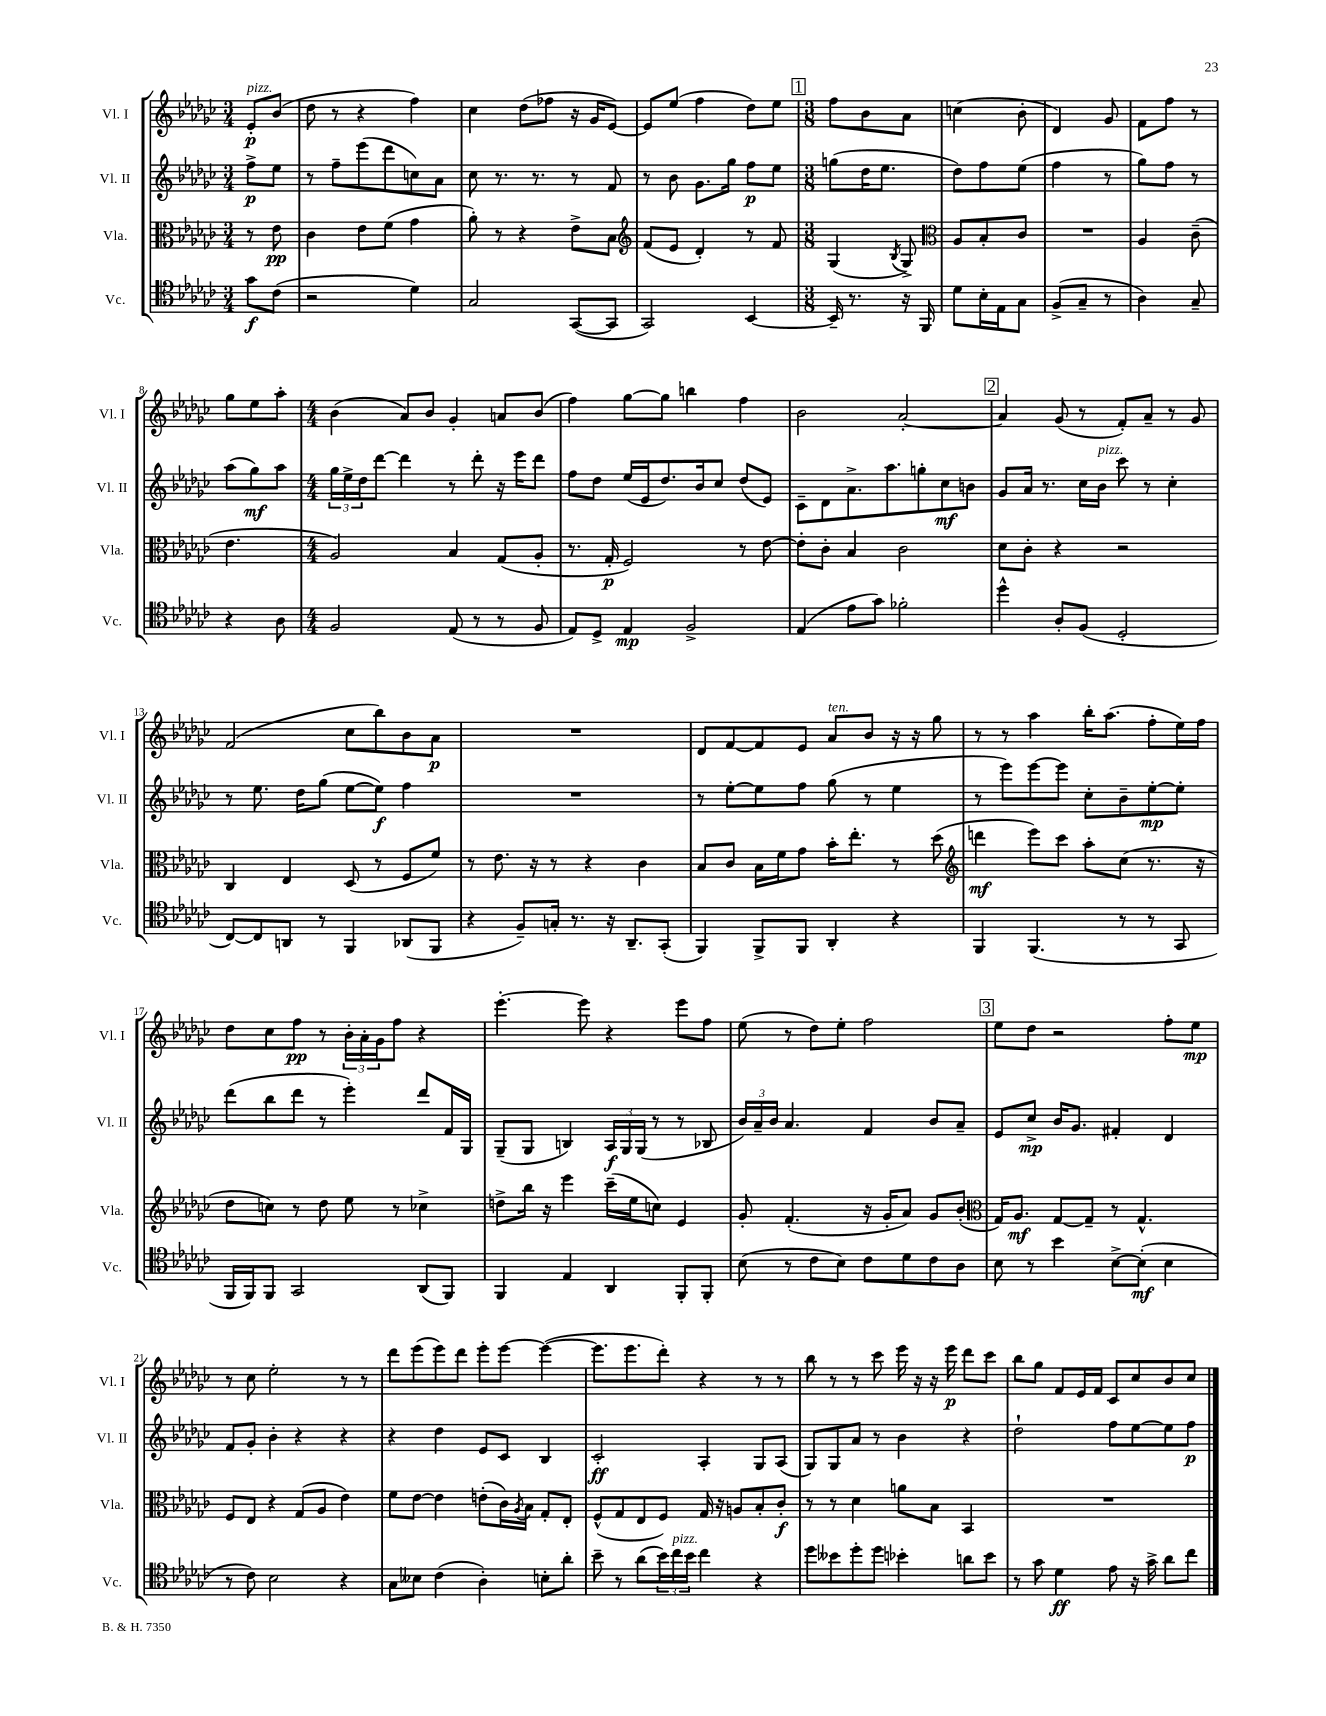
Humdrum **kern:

**kern	**dynam	**kern	**dynam	**kern	**dynam	**kern	**dynam
*part4	*part4	*part3	*part3	*part2	*part2	*part1	*part1
*staff4	*staff4	*staff3	*staff3	*staff2	*staff2	*staff1	*staff1
*I"Vc.	*	*I"Vla.	*	*I"Vl. II	*	*I"Vl. I	*
*I'Vc.	*	*I'Vla.	*	*I'Vl. II	*	*I'Vl. I	*
*clefC4	*	*clefC3	*	*clefG2	*	*clefG2	*
*k[b-e-a-d-g-c-]	*	*k[b-e-a-d-g-c-]	*	*k[b-e-a-d-g-c-]	*	*k[b-e-a-d-g-c-]	*
*M3/4	*	*M3/4	*	*M3/4	*	*M3/4	*
=	=	=	=	=	=	=	=
!	!	!	!	!	!	!LO:TX:a:i:t=pizz.	!
8g-\L	f	8r	.	8ff^\L	p	8e-'/L	p
(8c-\J	.	8e-\	pp	8ee-\J	.	(8b-/J	.
=1	=1	=1	=1	=1	=1	=1	=1
2r	.	4c-\	.	8r	.	8dd-\	.
.	.	.	.	8ff~\L	.	8r	.
.	.	8e-\L	.	(8eee-\	.	4r	.
.	.	(8f\J	.	8ddd-\	.	.	.
4d-\)	.	4g-\	.	8ccn\)	.	4ff\)	.
.	.	.	.	8a-\J	.	.	.
=2	=2	=2	=2	=2	=2	=2	=2
2G-/	.	8a-'\)	.	8cc-\	.	4cc-\	.
.	.	8r	.	8.r	.	.	.
.	.	4r	.	.	.	(8dd-\L	.
.	.	.	.	8.r	.	.	.
.	.	.	.	.	.	8ff-X\J	.
([8GG-/L	.	8e-^\L	.	8r	.	16r	.
.	.	.	.	.	.	16g-/KL	.
8GG-/J]	.	8B-\J	.	8f/	.	[8e-/J)	.
=3	=3	=3	=3	=3	=3	=3	=3
*	*	*clefG2	*	*	*	*	*
2GG-/)	.	(8f/L	.	8r	.	8e-/L]	.
.	.	8e-/J	.	8b-\	.	(8ee-/J	.
.	.	4d-'/)	.	8.g-\L	.	4ff\	.
.	.	.	.	16gg-\Jk	.	.	.
[4BB-/	.	8r	.	8ff\L	p	8dd-\L)	.
.	.	8f/	.	8ee-\J	.	8ee-\J	.
!!LO:REH:place=s1:t=1
=4	=4	=4	=4	=4	=4	=4	=4
*M3/8	*	*M3/8	*	*M3/8	*	*M3/8	*
16BB-~/]	.	(4G-/	.	(8ggn\L	.	8ff\L	.
8.r	.	.	.	.	.	.	.
.	.	.	.	16dd-\K	.	8b-\	.
.	.	.	.	8.ee-\J	.	.	.
.	.	8qB-/	.	.	.	.	.
16r	.	8G-^/)	.	.	.	8a-\J	.
16FF/	.	.	.	.	.	.	.
=5	=5	=5	=5	=5	=5	=5	=5
*	*	*clefC3	*	*	*	*	*
8d-\L	.	8A-/L	.	8dd-\L)	.	(4ccn\	.
16B-'\L	.	8B-'/	.	8ff\	.	.	.
16E-\J	.	.	.	.	.	.	.
8G-\J	.	8c-/J	.	(8ee-\J	.	8b-'\	.
=6	=6	=6	=6	=6	=6	=6	=6
(8F^/L	.	4.r	.	4ff\	.	4d-/)	.
8G-~/J	.	.	.	.	.	.	.
8r	.	.	.	8r	.	8g-/	.
=7	=7	=7	=7	=7	=7	=7	=7
4A-\)	.	4A-/	.	8gg-\L)	.	8f\L	.
.	.	.	.	8ff\J	.	8ff\J	.
8G-~/	.	(8c-~\	.	8r	.	8r	.
!!LO:LB:g=z
=8	=8	=8	=8	=8	=8	=8	=8
4r	.	4.e-\	.	(8aa-\L	.	8gg-\L	.
.	.	.	.	8gg-\)	mf	8ee-\	.
8A-\	.	.	.	8aa-\J	.	8aa-'\J	.
=9	=9	=9	=9	=9	=9	=9	=9
*M4/4	*	*M4/4	*	*M4/4	*	*M4/4	*
2F/	.	2A-/)	.	24gg-\LL	.	(4b-\	.
.	.	.	.	24ee-^\	.	.	.
.	.	.	.	24dd-\J	.	.	.
.	.	.	.	[8ddd-\J	.	.	.
.	.	.	.	4ddd-\]	.	8a-/L)	.
.	.	.	.	.	.	8b-/J	.
(8E-/	.	4B-/	.	8r	.	4g-'/	.
8r	.	.	.	8ddd-'\	.	.	.
8r	.	(8G-/L	.	16r	.	8an/L	.
.	.	.	.	16eee-\KL	.	.	.
8F/	.	8A-'/J	.	8ddd-\J	.	(8b-/J	.
=10	=10	=10	=10	=10	=10	=10	=10
8E-/L)	.	8.r	.	8ff\L	.	4ff\)	.
8D-^/J	.	.	.	8dd-\J	.	.	.
.	.	16G-'/	p	.	.	.	.
4E-/	mp	2F/)	.	(16ee-/LL	.	[8gg-\L	.
.	.	.	.	16e-/J	.	.	.
.	.	.	.	8.dd-/)	.	8gg-\J]	.
2F^/	.	.	.	.	.	4bbn\	.
.	.	.	.	16b-/k	.	.	.
.	.	.	.	8cc-/J	.	.	.
.	.	8r	.	(8dd-/L	.	4ff\	.
.	.	[8e-\	.	8e-/J)	.	.	.
=11	=11	=11	=11	=11	=11	=11	=11
(4E-/	.	8e-'\L]	.	8c-~\L	.	2b-\	.
.	.	8c-'\J	.	8d-\	.	.	.
8e-\L	.	4B-/	.	8.a-^\	.	.	.
8g-\J)	.	.	.	.	.	.	.
.	.	.	.	8.aa-\	.	.	.
2f-X'\	.	2c-\	.	.	.	[2a-'/	.
.	.	.	.	8ggn'\	.	.	.
.	.	.	.	8cc-\	mf	.	.
.	.	.	.	8bn\J	.	.	.
!!LO:REH:place=s1:t=2
=12	=12	=12	=12	=12	=12	=12	=12
4dd-^^\	.	8d-\L	.	8g-/L	.	4a-/]	.
.	.	8c-'\J	.	16a-/Jk	.	.	.
.	.	.	.	8.r	.	.	.
8A-'/L	.	4r	.	.	.	(8g-/	.
(8F/J	.	.	.	16cc-\LL	.	8r	.
!	!	!	!	!LO:TX:a:i:t=pizz.	!	!	!
.	.	.	.	16b-\JJ	.	.	.
2D-'/	.	2r	.	8ccc-\	.	8f'/L)	.
.	.	.	.	8r	.	8a-~/J	.
.	.	.	.	4cc-'\	.	8r	.
.	.	.	.	.	.	8g-/	.
!!LO:LB:g=z
=13	=13	=13	=13	=13	=13	=13	=13
[8C-/L)	.	4C-/	.	8r	.	(2f/	.
8C-/]	.	.	.	8.ee-\	.	.	.
8AAn/J	.	4E-/	.	.	.	.	.
.	.	.	.	16dd-\KL	.	.	.
8r	.	.	.	(8gg-\J	.	.	.
4FF/	.	(8D-/	.	[8ee-\L	.	8cc-\L	.
.	.	8r	.	8ee-\J])	f	8bb-\)	.
(8AA-X/L	.	8F/L	.	4ff\	.	8b-\	.
8FF/J	.	8f/J)	.	.	.	8a-\J	p
=14	=14	=14	=14	=14	=14	=14	=14
4r	.	8r	.	1r	.	1r	.
.	.	8.e-\	.	.	.	.	.
8F~/L)	.	.	.	.	.	.	.
.	.	16r	.	.	.	.	.
16Gn'/Jk	.	8r	.	.	.	.	.
8.r	.	.	.	.	.	.	.
.	.	4r	.	.	.	.	.
16r	.	.	.	.	.	.	.
8.AA-~/L	.	.	.	.	.	.	.
.	.	4c-\	.	.	.	.	.
(8GG-'/J	.	.	.	.	.	.	.
=15	=15	=15	=15	=15	=15	=15	=15
4FF/)	.	8B-/L	.	8r	.	8d-/L	.
.	.	8c-/J	.	[8ee-'\L	.	[8f/	.
8FF^/L	.	16B-\LL	.	8ee-\]	.	8f/]	.
.	.	16f\J	.	.	.	.	.
8FF/J	.	8g-\J	.	8ff\J	.	8e-/J	.
!	!	!	!	!	!	!LO:TX:a:i:t=ten.	!
4AA-'/	.	16b-'\KL	.	(8gg-\	.	8a-/L	.
.	.	8.ee-'\J	.	.	.	.	.
.	.	.	.	8r	.	8b-/J	.
4r	.	8r	.	4ee-\	.	16r	.
.	.	.	.	.	.	16r	.
.	.	(8dd-\	.	.	.	8gg-\	.
=16	=16	=16	=16	=16	=16	=16	=16
*	*	*clefG2	*	*	*	*	*
4FF/	.	4dddn\	mf	8r	.	8r	.
.	.	.	.	8eee-\L)	.	8r	.
(4.FF/	.	8eee-\L)	.	[8eee-\	.	4aa-\	.
.	.	8ccc-\J	.	8eee-\J]	.	.	.
.	.	8aa-'\L	.	8cc-'\L	.	16bb-'\KL	.
.	.	.	.	.	.	(8.aa-\J	.
8r	.	(8cc-\J	.	8b-~\	.	.	.
8r	.	8.r	.	[8ee-'\	mp	8ff'\L	.
8GG-/	.	.	.	8ee-'\J]	.	16ee-\L)	.
.	.	16r	.	.	.	16ff\JJ	.
!!LO:LB:g=z
=17	=17	=17	=17	=17	=17	=17	=17
16FF/LL	.	8dd-\L	.	(8ddd-\L	.	8dd-\L	.
16FF/J)	.	.	.	.	.	.	.
8FF/J	.	8ccn\J)	.	8bb-\	.	8cc-\	.
2GG-/	.	8r	.	8ddd-\J	.	8ff\J	pp
.	.	8dd-\	.	8r	.	8r	.
.	.	8ee-\	.	4eee-'\)	.	24b-'\LL	.
.	.	.	.	.	.	24a-'\	.
.	.	.	.	.	.	24g-\J	.
.	.	8r	.	.	.	8ff\J	.
(8AA-/L	.	4cc-X^\	.	8ddd-/L	.	4r	.
8FF/J)	.	.	.	16f/L	.	.	.
.	.	.	.	16G-/JJ	.	.	.
=18	=18	=18	=18	=18	=18	=18	=18
4FF/	.	8ddn^\L	.	(8G-~/L	.	[4.eee-'\	.
.	.	16bb-\Jk	.	8G-/J	.	.	.
.	.	16r	.	.	.	.	.
4E-/	.	4eee-\	.	4Bn/)	.	.	.
.	.	.	.	.	.	8eee-\]	.
4AA-/	.	(16ccc-~\LL	.	24A-/LL	f	4r	.
.	.	.	.	24G-/	.	.	.
.	.	16ee-\J	.	.	.	.	.
.	.	.	.	(24G-/JJ	.	.	.
.	.	8ccn\J)	.	8r	.	.	.
8FF'/L	.	4e-/	.	8r	.	8eee-\L	.
8FF'/J	.	.	.	8B-X/	.	8ff\J	.
=19	=19	=19	=19	=19	=19	=19	=19
(8B-\	.	8g-'/	.	24b-/LL)	.	(8ee-\	.
.	.	.	.	24a-~/	.	.	.
.	.	.	.	24b-/JJ	.	.	.
8r	.	(4.f'/	.	4.a-/	.	8r	.
8c-\L	.	.	.	.	.	8dd-\L)	.
8B-\J)	.	.	.	.	.	8ee-'\J	.
8c-\L	.	16r	.	4f/	.	2ff\	.
.	.	16g-'/KL	.	.	.	.	.
8d-\	.	8a-/J)	.	.	.	.	.
8c-\	.	8g-/L	.	8b-/L	.	.	.
8A-\J	.	(8b-'/J	.	8a-~/J	.	.	.
!!LO:REH:place=s1:t=3
=20	=20	=20	=20	=20	=20	=20	=20
*	*	*clefC3	*	*	*	*	*
8B-\	.	16G-/KL)	.	8e-/L	.	8ee-\L	.
.	.	8.A-/J	mf	.	.	.	.
8r	.	.	.	8cc-^/J	mp	8dd-\J	.
4b-\	.	[8G-/L	.	16b-/KL	.	2r	.
.	.	.	.	8.g-/J	.	.	.
.	.	8G-~/J]	.	.	.	.	.
[8B-^\L	.	8r	.	4f#X'/	.	.	.
(8B-'\J]	mf	4.G-^^/	.	.	.	.	.
4B-\	.	.	.	4d-/	.	8ff'\L	.
.	.	.	.	.	.	8ee-\J	mp
!!LO:LB:g=z
=21	=21	=21	=21	=21	=21	=21	=21
8r	.	8F/L	.	8f/L	.	8r	.
8c-\)	.	8E-/J	.	8g-'/J	.	8cc-\	.
2B-\	.	4r	.	4b-'\	.	2ee-'\	.
.	.	(8G-/L	.	4r	.	.	.
.	.	8A-/J	.	.	.	.	.
4r	.	4e-\)	.	4r	.	8r	.
.	.	.	.	.	.	8r	.
=22	=22	=22	=22	=22	=22	=22	=22
8G-\L	.	8f\L	.	4r	.	8ddd-\L	.
8B--X\J	.	[8e-\J	.	.	.	(8eee-\	.
(4c-\	.	4e-\]	.	4dd-\	.	8eee-\)	.
.	.	.	.	.	.	8ddd-\J	.
4A-'\)	.	(8en'\L	.	8e-/L	.	8eee-'\L	.
.	.	16c-\L)	.	8c-/J	.	[8eee-\J	.
.	.	8qA-/	.	.	.	.	.
.	.	16B-\JJ	.	.	.	.	.
8Bn'\L	.	8G-'/L	.	4B-/	.	(4eee-\_	.
8a-'\J	.	8E-'/J	.	.	.	.	.
=23	=23	=23	=23	=23	=23	=23	=23
8b-~\	.	(8F^^/L	.	2c-'/	ff	8.eee-\L]	.
8r	.	8G-/	.	.	.	.	.
.	.	.	.	.	.	8.eee-\	.
(8a-\L	.	8E-/	.	.	.	.	.
24b-\L)	.	8F/J)	.	.	.	8ddd-'\J)	.
!LO:TX:a:i:t=pizz.	!	!	!	!	!	!	!
24cc-\	.	.	.	.	.	.	.
24b-\JJ	.	.	.	.	.	.	.
4cc-\	.	16G-/	.	4A-'/	.	4r	.
.	.	16r	.	.	.	.	.
.	.	8An/L	.	.	.	.	.
4r	.	8B-'/	.	8G-/L	.	8r	.
.	.	8c-'/J	f	(8A-/J	.	8r	.
=24	=24	=24	=24	=24	=24	=24	=24
8dd-\L	.	8r	.	8G-/L)	.	8bb-\	.
8b--X\	.	8r	.	8G-/	.	8r	.
8dd-'\	.	4d-\	.	8a-/J	.	8r	.
8dd-\J	.	.	.	8r	.	8ccc-\	.
4b-X'\	.	8an\L	.	4b-\	.	16eee-\	.
.	.	.	.	.	.	16r	.
.	.	8B-\J	.	.	.	16r	.
.	.	.	.	.	.	16eee-\	p
8an\L	.	4BB-/	.	4r	.	8ddd-\L	.
8b-\J	.	.	.	.	.	8ccc-\J	.
=25	=25	=25	=25	=25	=25	=25	=25
8r	.	1r	.	2dd-`\	.	8bb-\L	.
8g-\	.	.	.	.	.	8gg-\J	.
4d-\	ff	.	.	.	.	8f/L	.
.	.	.	.	.	.	16e-/L	.
.	.	.	.	.	.	16f/JJ	.
8e-\	.	.	.	8ff\L	.	8c-/L	.
16r	.	.	.	[8ee-\	.	8cc-/	.
16g-^\	.	.	.	.	.	.	.
8a-\L	.	.	.	8ee-\]	.	8b-/	.
8cc-\J	.	.	.	8ff\J	p	8cc-/J	.
==	==	==	==	==	==	==	==
*-	*-	*-	*-	*-	*-	*-	*-
